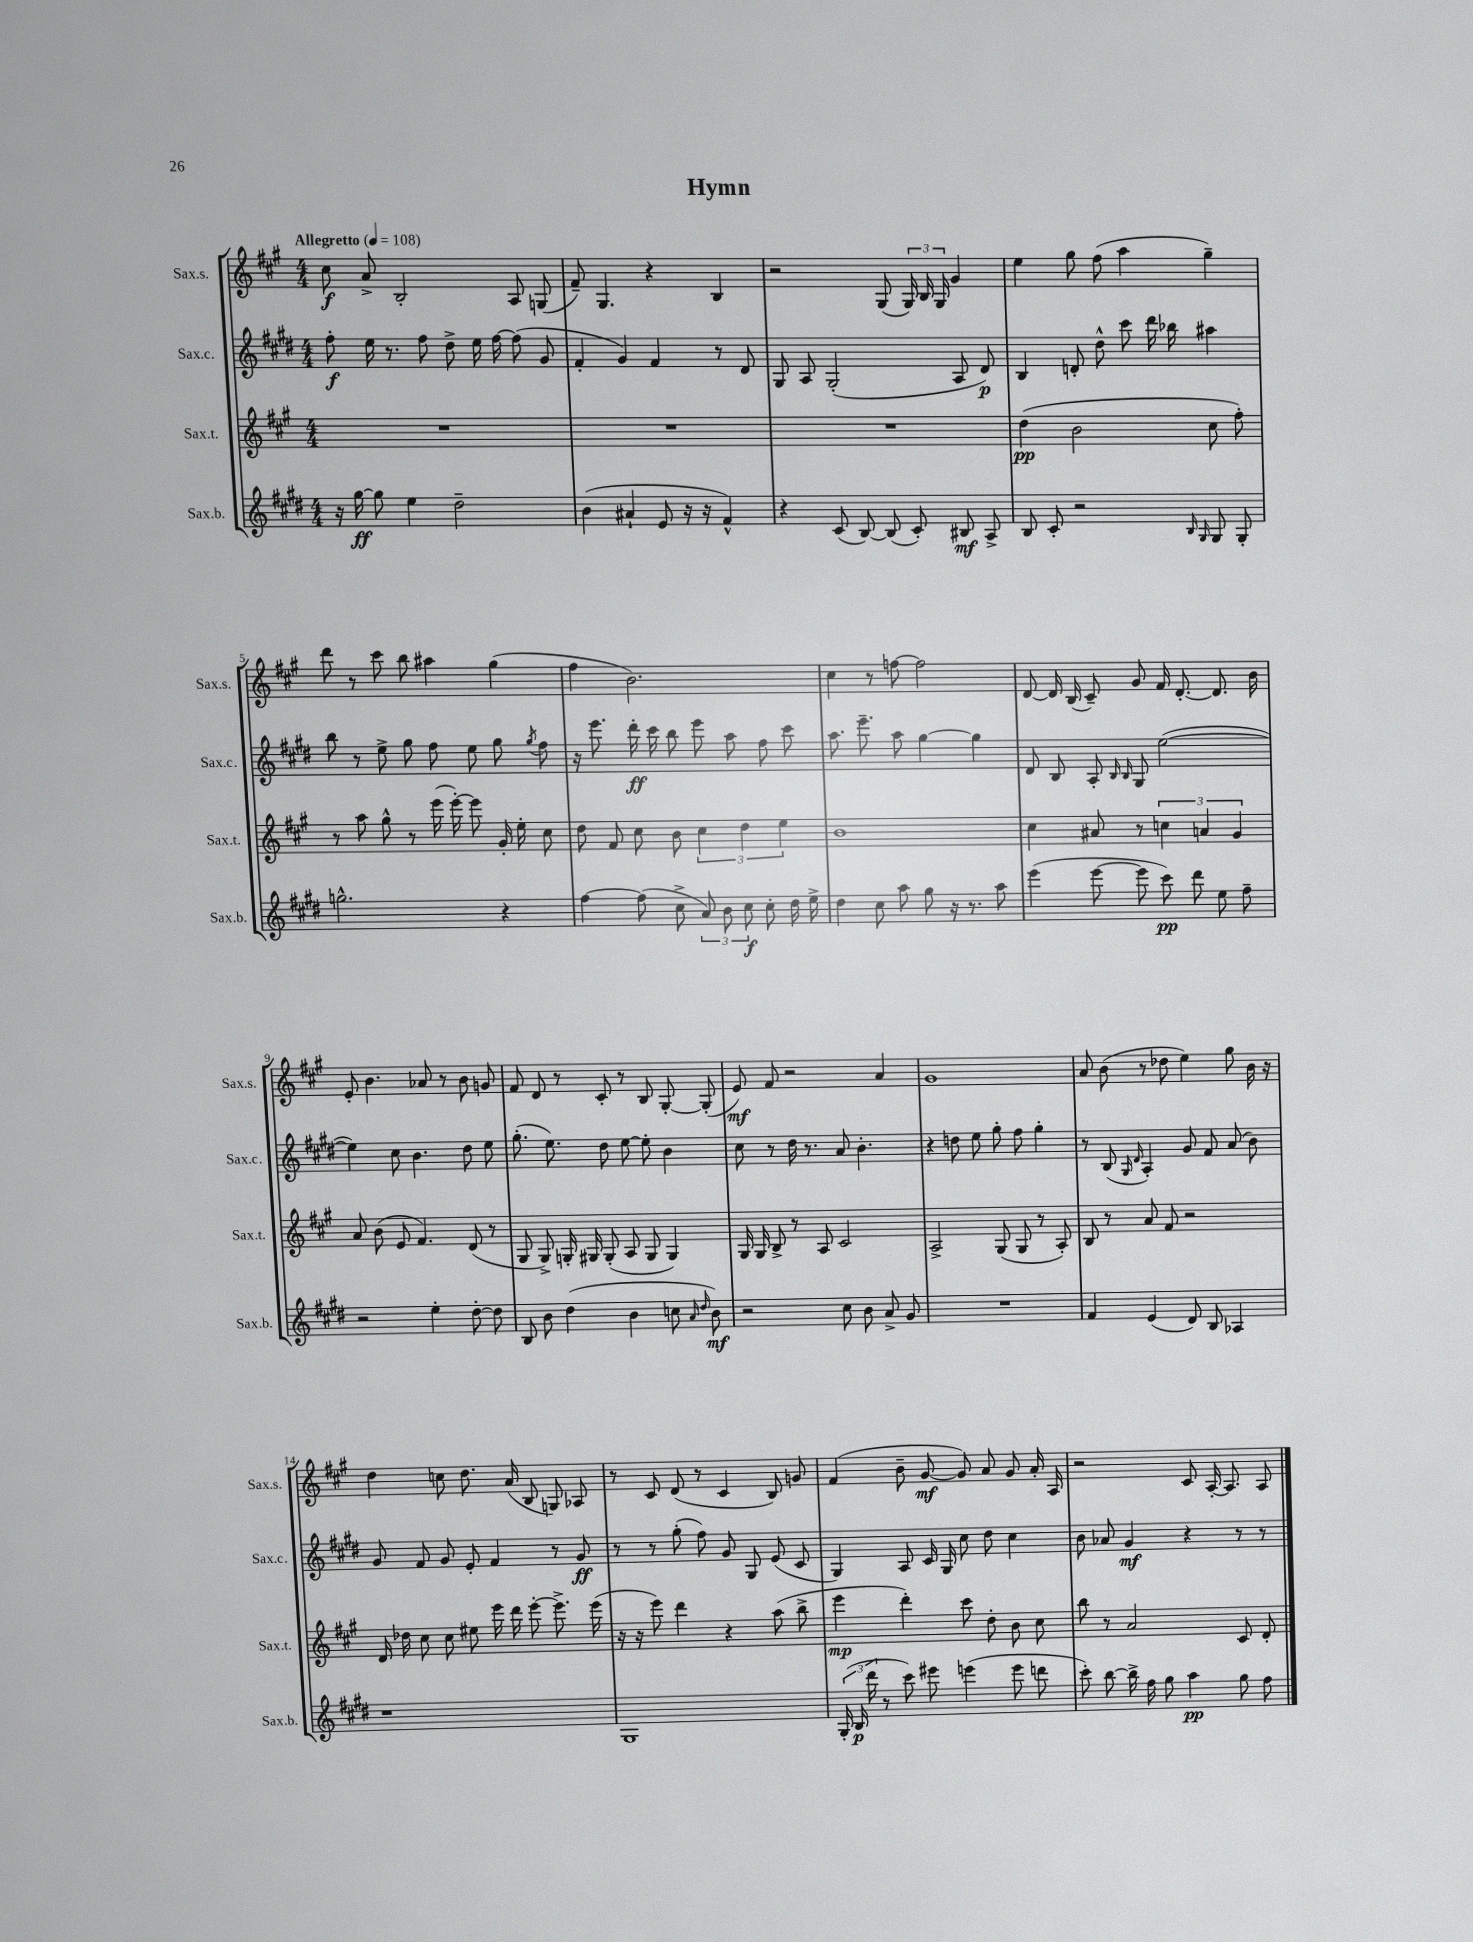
\header { title = "Hymn" }
<<
\new StaffGroup <<
\new Staff = "s0" \with { instrumentName = "Sax.s." shortInstrumentName = "Sax.s." } {
    \clef treble \key a \major \numericTimeSignature \time 4/4 \tempo "Allegretto" 4 = 108
    \autoBeamOff cis''8\f a'8-> b2-. a8 g8( |
    fis'8--) gis4. r4 b4 |
    r2 gis8( \tuplet 3/2 { gis16) b16 gis16 } gis'4 |
    e''4 gis''8 fis''8( a''4 gis''4--) |
    d'''8 r8 cis'''8 b''8 ais''4 gis''4( |
    fis''4 b'2.) |
    cis''4 r8 f''8~ f''2 |
    d'8~ d'16 b16( cis'8--) gis'8 fis'16 d'8.~-. d'8. b'16 |
    e'8-. b'4. aes'8 r8 b'8 g'8 |
    fis'8 d'8 r8 cis'8-. r8 b8 gis8~-. gis8-.( |
    e'8\mf) fis'8 r2 a'4 |
    gis'1 |
    a'8 b'8( r8 des''8 e''4) gis''8 b'16 r16 |
    d''4 c''8 d''8. a'16( b8 g8) aes8 |
    r8 cis'8 d'8( r8 cis'4 b8) g'8 |
    fis'4( b'8-- gis'8~\mf gis'8) a'8 gis'8 a'16-. a16 |
    r2 cis'8 a16~-. a8. a8 \bar "|." |
}
\new Staff = "s1" \with { instrumentName = "Sax.c." shortInstrumentName = "Sax.c." } {
    \clef treble \key e \major \numericTimeSignature \time 4/4
    \autoBeamOff fis''8-.\f e''16 r8. fis''8 dis''8-> e''16 fis''16~ fis''8( gis'8 |
    fis'4-. gis'4) fis'4 r8 dis'8 |
    gis8 a8 gis2-.( a8 dis'8\p) |
    b4 d'8-. dis''8-^ cis'''8 dis'''16 bes''16 ais''4 |
    b''8 r8 e''8-> gis''8 fis''8 e''8 gis''8 \acciaccatura { gis''8 } fis''8 |
    r16 e'''8. dis'''16-.\ff cis'''16 b''8 e'''8 a''8 fis''8 cis'''8 |
    a''8. e'''8.-- a''8 gis''4~ gis''4 |
    dis'8 b8 a8-. \grace { b16 b16 } gis8 e''2~( |
    e''4) cis''8 b'4. dis''8 e''8 |
    gis''8.-.( e''8.) dis''8 e''8~ e''8-. b'4 |
    cis''8 r8 dis''16 r8. a'8 b'4.-. |
    r4 d''8 e''8 gis''8-. fis''8 gis''4-. |
    r8 b8( \grace { gis16 dis'16 } a4-.) gis'8 fis'8 a'8( b'8) |
    gis'8 fis'8 gis'8 e'8-. fis'4 r8 gis'8\ff |
    r8 r8 gis''8-.( fis''8) gis'8 gis8 e'8( cis'8 |
    gis4) a8 cis'16 gis16 cis''8 dis''8 cis''4 |
    b'8 aes'8 gis'4\mf r4 r8 r8 \bar "|." |
}
\new Staff = "s2" \with { instrumentName = "Sax.t." shortInstrumentName = "Sax.t." } {
    \clef treble \key a \major \numericTimeSignature \time 4/4
    \autoBeamOff R1 |
    R1 |
    R1 |
    d''4\pp( b'2 cis''8 fis''8-.) |
    r8 a''8 gis''8-^ r8 e'''16( e'''16~-.) e'''8 gis'16-. e''16-. cis''8 |
    d''8 fis'8 cis''8 b'8 \tuplet 3/2 { cis''4 d''4 e''4 } |
    b'1 |
    cis''4 ais'8 r8 \tuplet 3/2 { c''4 a'4 gis'4 } |
    a'8 b'8( e'8 fis'4.) d'8( r8 |
    gis8 gis8->) g16-. gis16 gis8-.( a8 gis8 gis4) |
    gis16 gis16 b8-> r8 a8 cis'2 |
    a2-> gis8( gis8 r8 a8-.) |
    b8 r8 a'8 fis'8 r2 |
    d'16 des''16 cis''8 cis''8 eis''8 e'''16 d'''16 e'''8~-. e'''8.-> e'''16( |
    r16 r16 e'''8) d'''4 r4 a''8( b''8-> |
    e'''4\mp d'''4-.) cis'''8 d''8-. b'8 cis''8 |
    b''8 r8 a'2 cis'8 d'8-. \bar "|." |
}
\new Staff = "s3" \with { instrumentName = "Sax.b." shortInstrumentName = "Sax.b." } {
    \clef treble \key e \major \numericTimeSignature \time 4/4
    \autoBeamOff r16 gis''16~\ff gis''8 e''4 dis''2-- |
    b'4( ais'4-! e'8 r16 r16 fis'4-^) |
    r4 cis'8( b8~) b8( cis'8-.) bis8\mf a8-> |
    b8 cis'8-. r2 \grace { b16 gis16 } gis8 gis8-. |
    g''2.-^ r4 |
    fis''4~ fis''8( cis''8-> \tuplet 3/2 { a'8) b'8 cis''8\f } cis''8-. dis''16 e''16-> |
    dis''4 cis''8 a''8 gis''8 r16 r8. a''8 |
    e'''4( e'''8~ e'''8 cis'''8\pp) dis'''8 e''8 fis''8-- |
    r2 e''4-. dis''8~-. dis''8 |
    b8 b'8 dis''4( b'4 c''8 \grace { a'16 dis''16 } b'8\mf) |
    r2 cis''8 b'8 a'8-> gis'8 |
    R1 |
    fis'4 e'4( dis'8) b8 aes4 |
    r1 |
    gis1 |
    \tuplet 3/2 { gis16-.( b16\p dis'''16 } r8 cis'''8) eis'''8 e'''4( e'''8 d'''8 |
    cis'''8-.) b''8~ b''16-> fis''16 gis''8 a''4\pp gis''8 fis''8 \bar "|." |
}
>>
>>
